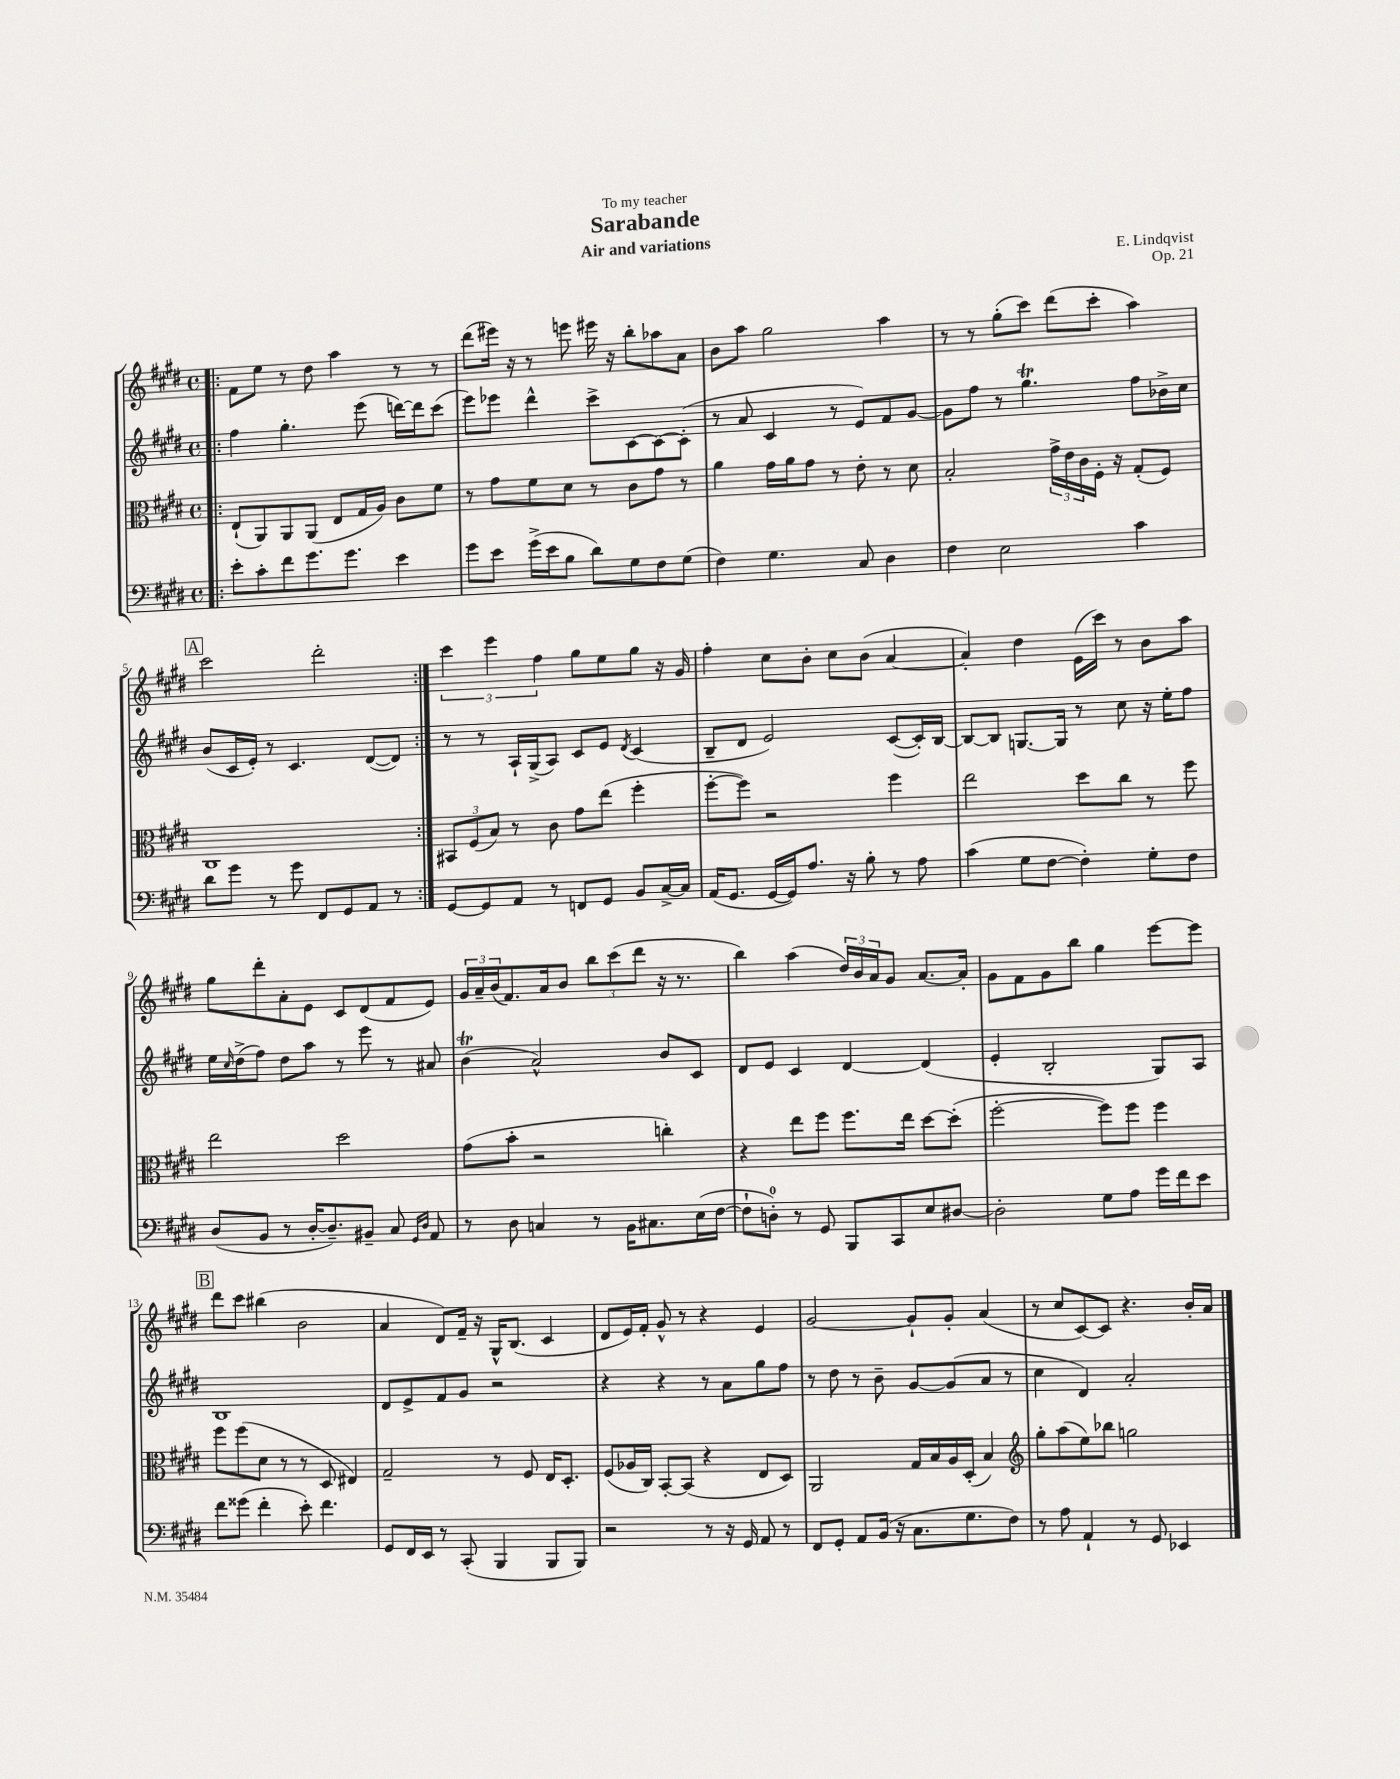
\header { title = "Sarabande" composer = "E. Lindqvist" subtitle = "Air and variations" dedication = "To my teacher" opus = "Op. 21" }
<<
\new StaffGroup <<
\new Staff = "s0" {
    \clef treble \key e \major \defaultTimeSignature \time 4/4
    \repeat volta 2 { \bar ".|:" fis'8 e''8 r8 dis''8 a''4 r8 r8 |
    dis'''8( eis'''16) r16 r8 e'''8 eis'''16 r16 b''8-. aes''8 a'8 |
    b'8 a''8 gis''2 a''4 |
    r8 r8 gis''8-.( cis'''8) dis'''8( cis'''8-. a''4) |
    \mark \markup { \box "A" } cis'''2 dis'''2-. | }
    \tuplet 3/2 { cis'''4 e'''4 fis''4 } gis''8 e''8 gis''8 r16 gis'16 |
    fis''4-. cis''8 b'8-. cis''8 b'8( a'4~ |
    a'4-.) dis''4 e'16( cis'''16) r8 b'8 a''8 |
    gis''8 dis'''8-. a'8-. e'8 cis'8 dis'8( fis'8 e'8) |
    \tuplet 3/2 { gis'16 a'16-- b'16( } fis'8.) a'16 b'8 \tuplet 3/2 { b''8 cis'''8( dis'''8 } r16 r8. |
    b''4) a''4( \tuplet 3/2 { dis''16) b'16 a'16 } gis'8 a'8.~ a'16-. |
    gis'8 fis'8 gis'8 b''8 gis''4 e'''8~ e'''8 |
    \mark \markup { \box "B" } dis'''8 cis'''8 bis''4( b'2 |
    a'4 dis'8) fis'16-- r16 gis16-^ b8.( cis'4 |
    dis'8 e'16) fis'16-. gis'8-^ r8 r4 e'4 |
    gis'2~ gis'8-! gis'8-. a'4( |
    r8 cis''8 cis'8~) cis'8 r4. b'16-. a'16 \bar "|." |
}
\new Staff = "s1" {
    \clef treble \key e \major \defaultTimeSignature \time 4/4
    \repeat volta 2 { \bar ".|:" fis''4 gis''4.-. e'''8( d'''16~) d'''16 cis'''8( |
    e'''8) ees'''8 dis'''4-^ cis'''8-> cis'8~ cis'8~ cis'8-.( |
    r8 a'8 cis'4 r8 e'8) fis'8 gis'8~ |
    gis'8 fis''8 r8 gis''4.\trill fis''8 bes'16-> cis''16 |
    \mark \markup { \box "A" } b'8( cis'16 e'16-.) r8 cis'4. dis'8~( dis'8) | }
    r8 r8 a16-! gis16->( a8) cis'8 e'8 \acciaccatura { dis'8 } cis'4( |
    b8-- dis'8 e'2) cis'8~( cis'16-.) b16~ |
    b8~ b8 g8.~ g16 r8 cis''8 r16 e''16-. fis''8 |
    e''16 \grace { cis''16 } dis''16->( fis''8) dis''8 a''8 r8 e'''8 r8 ais'8 |
    b'4\trill( a'2-^) b'8 cis'8 |
    dis'8 e'8 cis'4 dis'4~ dis'4( |
    e'4-. b2-. gis8) a8 |
    \mark \markup { \box "B" } b1 |
    dis'8 e'8-> fis'8 gis'8 r2 |
    r4 r4 r8 a'8 gis''8 fis''8 |
    r8 dis''8 r8 b'8-- gis'8~ gis'8( a'8 r8 |
    cis''4 dis'4) a'2-. \bar "|." |
}
\new Staff = "s2" {
    \clef alto \key e \major \defaultTimeSignature \time 4/4
    \repeat volta 2 { \bar ".|:" e8-!( a,8) a,8 a,8( e8 gis16 a16) cis'8 fis'8 |
    r8 gis'8 fis'8 dis'8 r8 cis'8 gis'8 r8 |
    a'4 gis'16 a'16 gis'8 r8 e'8-. r8 dis'8 |
    b2-. \tuplet 3/2 { gis'16-> e'16 cis'16 } fis16-. r16 gis8-.( fis8) |
    \mark \markup { \box "A" } cis1 | }
    \tuplet 3/2 { bis,8 fis8( b8) } r8 cis'8 gis'8 e''8( fis''4-. |
    fis''8~-. fis''8) r2 fis''4 |
    e''2 dis''8 cis''8 r8 fis''8 |
    e''2 dis''2 |
    gis'8( b'8-. r2 c''4-.) |
    r4 e''8 fis''8 fis''8. e''16 dis''8~ dis''8-.( |
    fis''2~-. fis''8) fis''8 fis''4 |
    \mark \markup { \box "B" } fis''8 fis''8( dis'8 r8 r8 dis8 eis4) |
    gis2-- r8 fis8 e16 dis8.-. |
    fis8( aes16 cis16) b,8~-. b,8( r4 e8 dis8) |
    a,2 gis16 b16 a16 dis16-.( b4) |
    \clef treble gis''8-. a''8( e''8) bes''8 g''2 \bar "|." |
}
\new Staff = "s3" {
    \clef bass \key e \major \defaultTimeSignature \time 4/4
    \repeat volta 2 { \bar ".|:" e'8-. cis'8-. fis'8 gis'8. gis'8. e'4 |
    gis'8 e'8 gis'16->( e'16 b8 dis'8) gis8 fis8 gis8( |
    fis4) gis4. cis8 dis4 |
    fis4 e2 cis'4 |
    \mark \markup { \box "A" } dis'8 gis'8 r8 gis'8 fis,8 gis,8 a,8 r8 | }
    gis,8~ gis,8 a,8 r8 f,8 gis,8 b,8 cis16~-> cis16 |
    a,16( gis,8. gis,16~ gis,16) a8. r16 b8-. r8 a8 |
    cis'4( gis8 fis8~ fis4-.) gis8-. fis8 |
    dis8( b,8 r8 dis16~-. dis8.--) bis,8-- cis8 \grace { gis,16 dis16 } a,8 |
    r8 dis8 c4 r8 b,16 cis8. e16( fis16~ |
    fis8-! d8-0-.) r8 gis,8 b,,8 cis,8 e8 dis8~ |
    dis2-. gis8 a8 gis'16 fis'16 e'8 |
    \mark \markup { \box "B" } fis'8 gisis'8( fis'4-. e'8-.) fis'4. |
    gis,8 fis,16 e,16 r8 cis,8-.( b,,4 b,,8 b,,8) |
    r2 r8 r16 gis,16 a,8 r8 |
    fis,8 gis,8-. a,8 b,16( r16 cis8. gis8. fis8) |
    r8 a8 a,4-! r8 gis,8 ees,4 \bar "|." |
}
>>
>>
